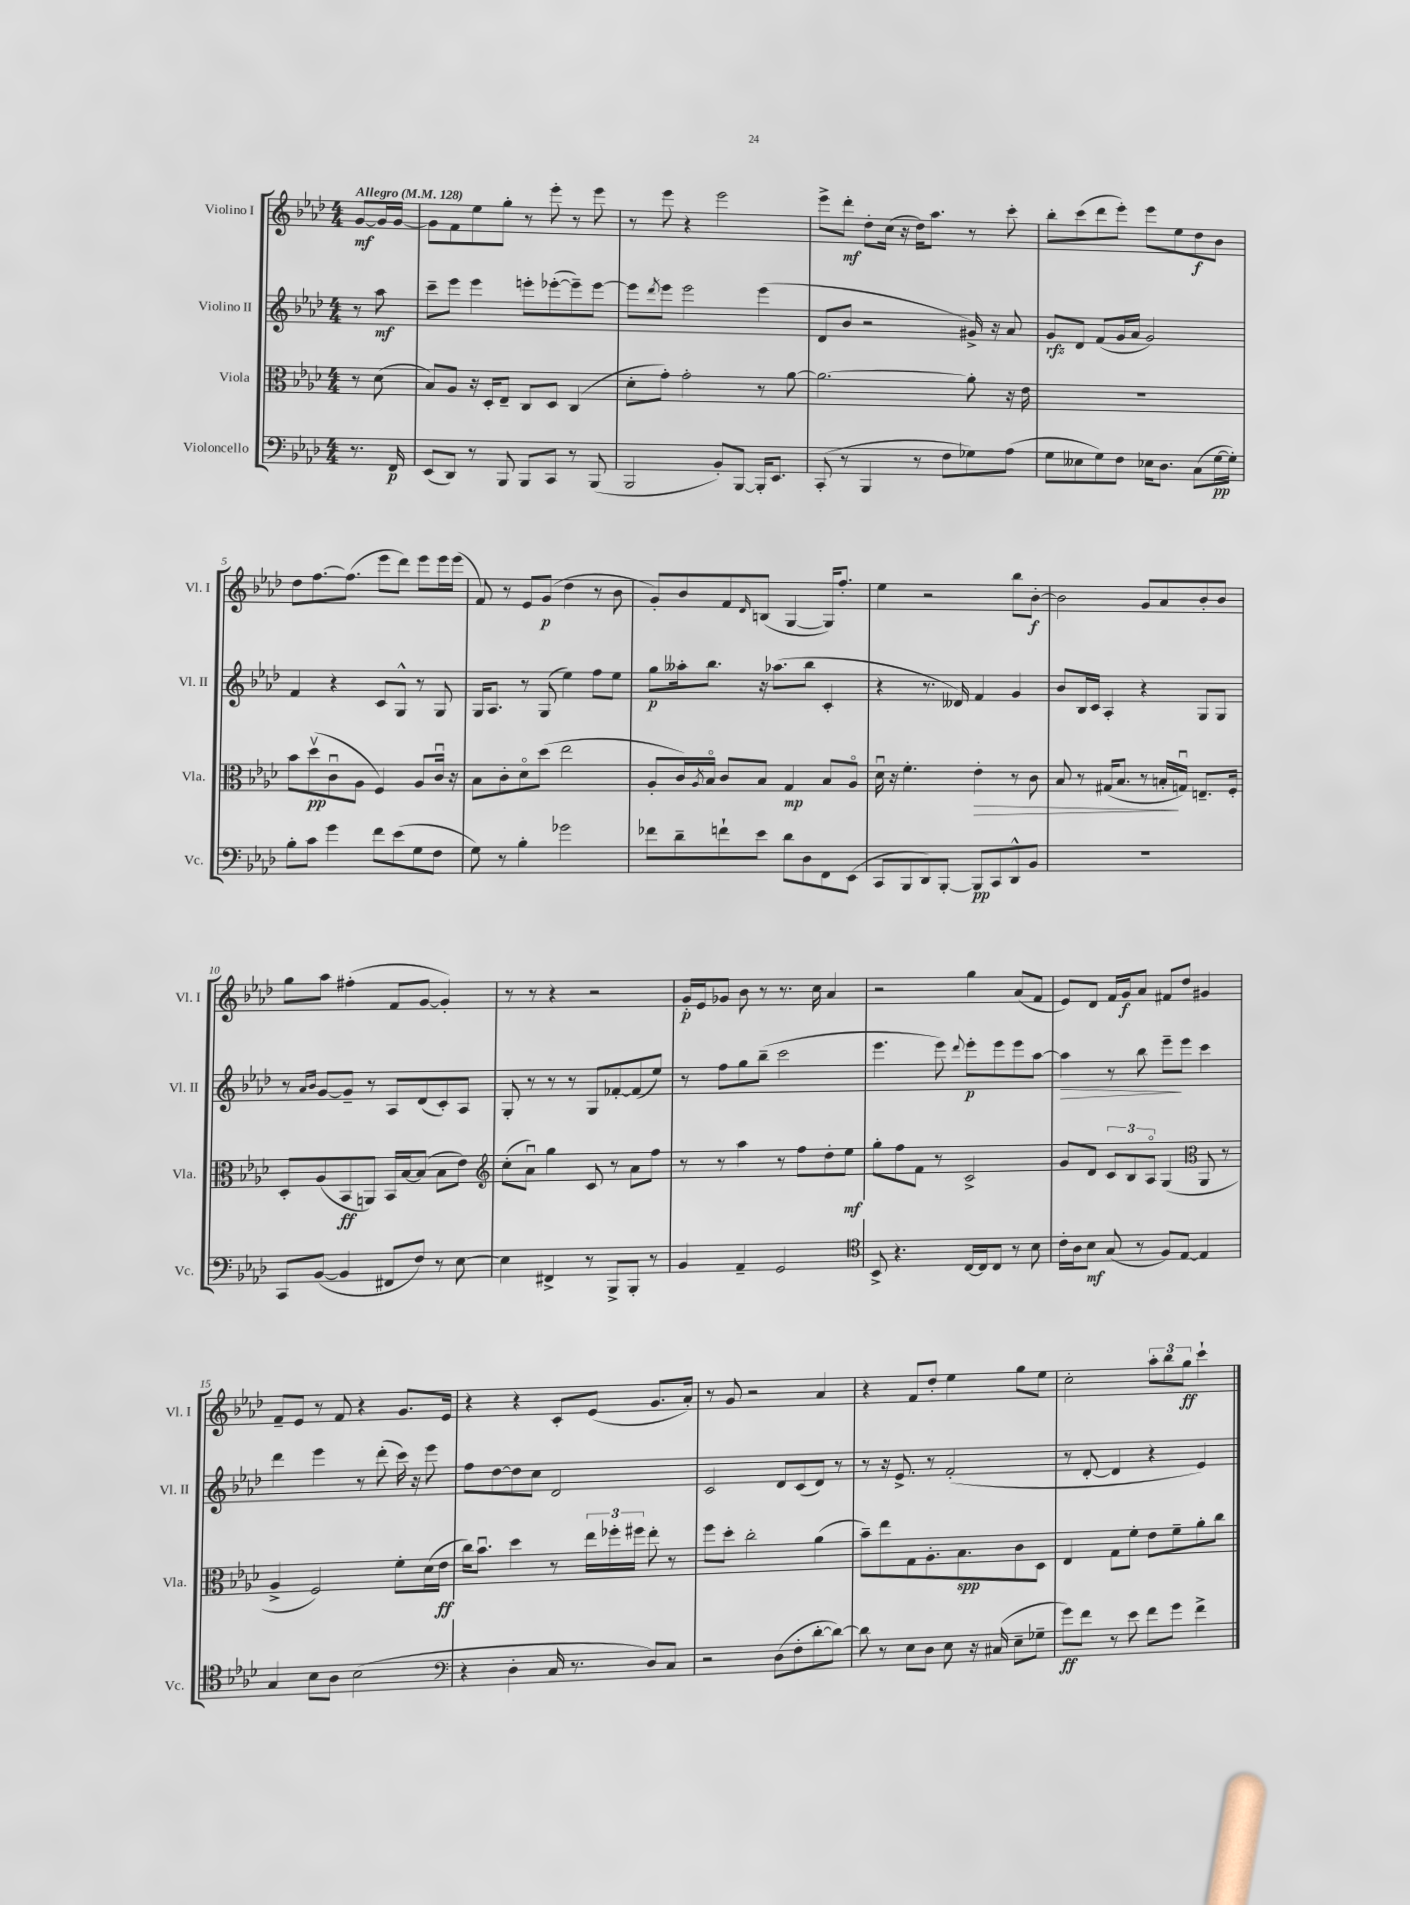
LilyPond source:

<<
\new StaffGroup <<
\new Staff = "s0" \with { instrumentName = "Violino I" shortInstrumentName = "Vl. I" } {
    \clef treble \key aes \major \numericTimeSignature \time 4/4 \partial 4 \tempo "Allegro" 4 = 128
    g'8~\mf g'16 g'16~ |
    g'8 f'8 ees''8 g''8-. r8 ees'''8-. r8 ees'''8 |
    r8 ees'''8 r4 ees'''2 |
    ees'''8-> des'''8-.\mf des''8-. c''16( r16 des''16) aes''8. r8 c'''8-. |
    bes''8-. c'''8( des'''8 ees'''8-.) ees'''8 ees''8 des''8\f bes'8 |
    des''8 f''8.~ f''8.( ees'''8 des'''8) ees'''8 ees'''16 ees'''16( |
    f'8) r8 ees'8 g'8\p( des''4 r8 bes'8 |
    g'8-.) bes'8 f'8 \grace { des'16 } b8( g4~ g16) f''8.-. |
    ees''4 r2 bes''8 bes'8~-.\f |
    bes'2 g'8 aes'8 bes'8-. bes'8 |
    g''8 aes''8 fis''4-.( f'8 g'8~ g'4-.) |
    r8 r8 r4 r2 |
    g'16-.\p ees'16 ges'8 bes'8 r8 r8. c''16 aes'4 |
    r2 g''4 aes'8( f'8 |
    ees'8) des'8 f'16 g'16\f aes'8 fis'8 des''8 gis'4 |
    f'8-- ees'8 r8 f'8 r4 g'8. ees'16 |
    r4 r4 c'8-. ees'8( g'8. aes'16-.) |
    r8 g'8 r2 aes'4 |
    r4 f'8 des''8-. ees''4 g''8 ees''8 |
    c''2-. \tuplet 3/2 { aes''8-. bes''8 g''8\ff } c'''4-! \bar "|." |
}
\new Staff = "s1" \with { instrumentName = "Violino II" shortInstrumentName = "Vl. II" } {
    \clef treble \key aes \major \numericTimeSignature \time 4/4 \partial 4
    r8 aes''8\mf |
    c'''8-- ees'''8 ees'''4 e'''8-. ees'''8~-.( ees'''8--) ees'''8~ |
    ees'''8 \acciaccatura { des'''8 } ees'''8 ees'''2 ees'''4( |
    des'8 bes'8 r2 gis'16->) r16 aes'8 |
    g'8\rfz des'8 f'8( g'16 aes'16 g'2) |
    f'4 r4 c'8 g8-^ r8 g8 |
    g16 aes8. r8 g8( ees''4) f''8 ees''8 |
    g''8\p aeses''16-. bes''8. r16 aes''8.( bes''8 c'4-. |
    r4 r8. deses'16) f'4 g'4 |
    bes'8 bes16 c'16 aes4-. r4 g8 g8 |
    r8 \grace { aes'16 bes'16 } g'8~ g'8-- r8 aes8 des'8( c'8-.) aes8 |
    g8-. r8 r8 r8 g8 fes'8~-. fes'8( ees''8) |
    r8 f''8 g''8 bes''8--( c'''2 |
    ees'''4. ees'''8) \appoggiatura { des'''8 } ees'''8-.\p ees'''8 ees'''8 aes''8~ |
    aes''4\> r8 bes''8 ees'''8--\! ees'''8 c'''4 |
    des'''4 ees'''4 r8 des'''8-.( c'''16) r16 ees'''8 |
    f''8 des''8~ des''8 c''8 des'2 |
    c'2 des'8 c'8( des'8) r8 |
    r8 r16 ees'8.-> r8 f'2-.( |
    r8 des'8~-. des'4 r4 ees'4) \bar "|." |
}
\new Staff = "s2" \with { instrumentName = "Viola" shortInstrumentName = "Vla." } {
    \clef alto \key aes \major \numericTimeSignature \time 4/4 \partial 4
    r8 des'8( |
    bes8) aes8 r16 des16-. ees8-- c8 des8 c4( |
    des'8-. g'8-.) g'2-. r8 aes'8~ |
    aes'2.~ aes'8-. r16 ees'16 |
    R1 |
    bes'8 des''8\upbow\pp( c'8\downbow aes8 f4) aes8 c'16\downbow r16 |
    bes8 c'8-. des'8\flageolet des''8( ees''2 |
    aes8-. c'16) \acciaccatura { aes8 } bes16\flageolet c'8 bes8 g4\mp bes8 aes8\flageolet |
    des'16\downbow r16 f'4.-. ees'4-.\> r8 c'8 |
    bes8 r8 gis16( bes8. r8 b16-.\! g16\downbow) e8.-- f16-. |
    des8-. aes8( bes,8\ff a,8) bes,16 bes16~ bes8( bes8 ees'8) |
    \clef treble c''8-.( aes'8\downbow) g''4 c'8 r8 aes'8 f''8 |
    r8 r8 aes''4 r8 f''8 des''8-. ees''8\mf |
    g''8-. f''8 f'8 r8 c'2-> |
    g'8 des'8 \tuplet 3/2 { c'8 bes8 aes8\flageolet } g4( \clef alto aes,8 r8 |
    aes4-> f2) f'8-. des'16( ees'16\ff |
    c''16) bes'8.\downbow des''4 r8 \tuplet 3/2 { ees''16 fes''16-. fis''16 } ees''8-. r8 |
    f''8 des''8-. c''2-. aes'4( |
    bes'8--) ees''8 g8 aes8.-. bes8.\spp c'8 des8 |
    ees4 g8 f'8-. ees'8 f'8-- aes'8-. c''8 \bar "|." |
}
\new Staff = "s3" \with { instrumentName = "Violoncello" shortInstrumentName = "Vc." } {
    \clef bass \key aes \major \numericTimeSignature \time 4/4 \partial 4
    r8. f,16\p |
    ees,8( des,8) r8 bes,,8 bes,,8 c,8 r8 bes,,8( |
    bes,,2 bes,8-.) bes,,8~ bes,,16-. ees,8. |
    c,8-.( r8 bes,,4 r8 f8 ges8) aes8( |
    g8 eeses8 g8) f8 ees16 des8. c8( g16~\pp g16-.) |
    bes8-. c'8 g'4 f'8 ees'8( g8 f8 |
    g8) r8 bes4-. ges'2 |
    fes'8 des'8-- f'8-! ees'8 des'8 des8 f,8 ees,8( |
    c,8 bes,,8 des,8) bes,,8~-. bes,,8\pp c,8 des,8-^ bes,8 |
    R1 |
    c,8 bes,8~( bes,4 fis,8 f8) r8 ees8~ |
    ees4 fis,4-> r8 bes,,8-> bes,,8-. r8 |
    bes,4 aes,4-- g,2 |
    \clef tenor bes,8-> r4. c16~ c16 c8 r8 bes8 |
    c'16-. aes16 bes8\mf g8( r8 f8) ees8~ ees4 |
    g4 bes8 aes8 bes2( |
    \clef bass r4 des4-. c16 r8. des8) c8 |
    r2 des8( f8-. des'8~-. des'8~) |
    des'8 r8 ees8 des8 ees8 r16 cis16( ees8-- ges8-- |
    g'8\ff) f'8 r8 ees'8 f'8 g'8 f'4-> \bar "|." |
}
>>
>>
